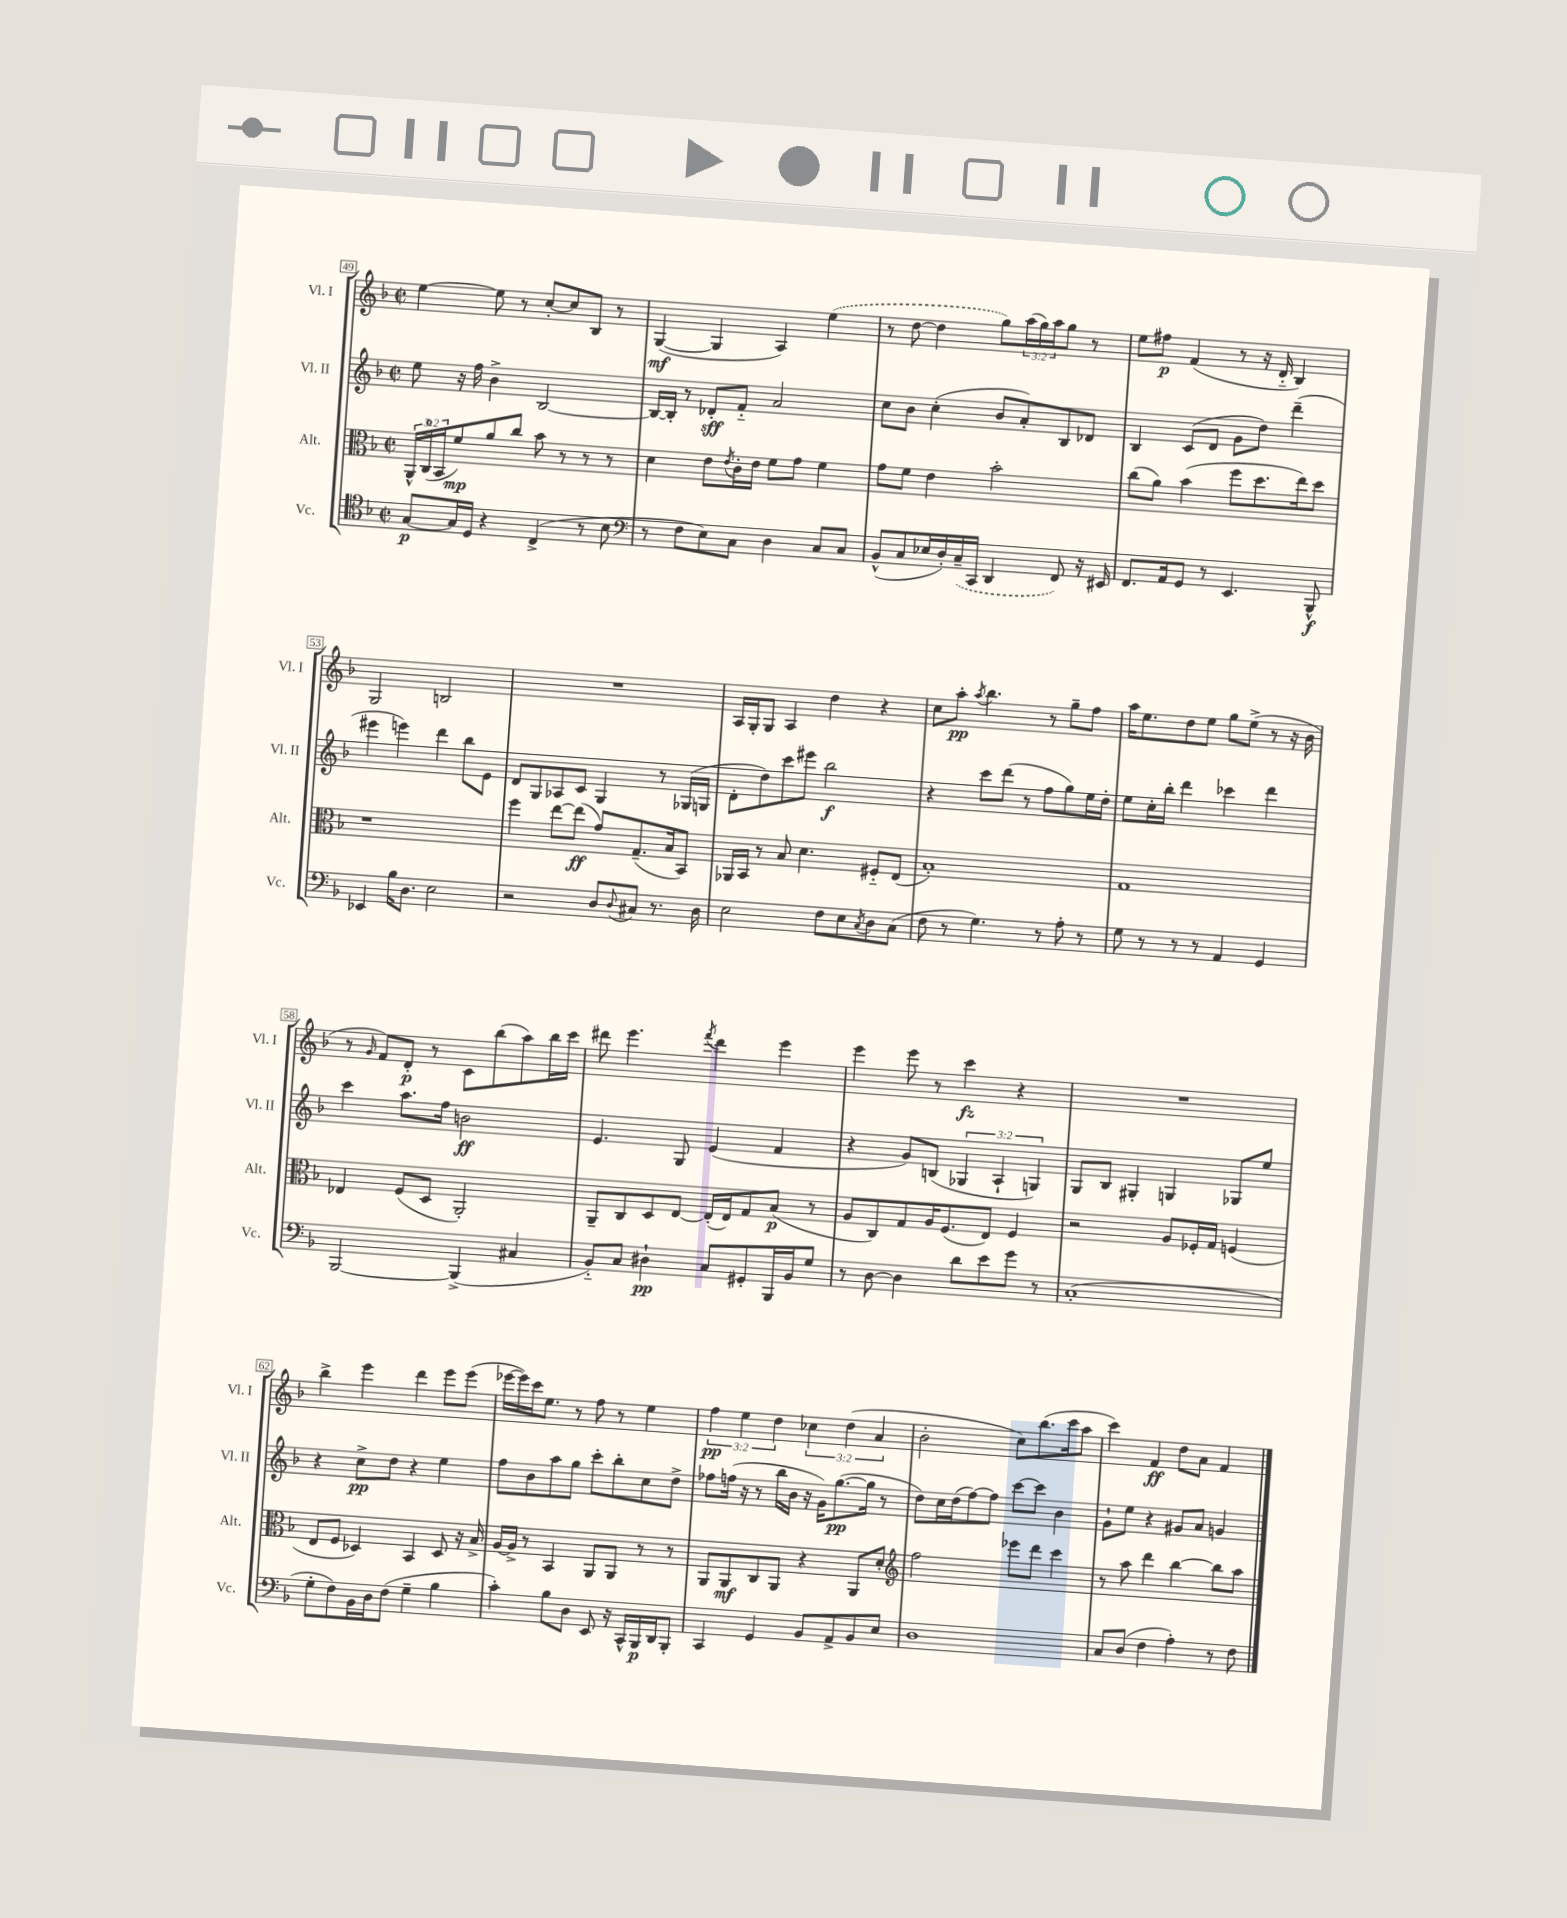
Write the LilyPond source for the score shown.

<<
\new StaffGroup <<
\new Staff = "s0" \with { instrumentName = "Vl. I" shortInstrumentName = "Vl. I" } {
    \clef treble \key f \major \defaultTimeSignature \time 2/2 \override Staff.TupletNumber.text = #tuplet-number::calc-fraction-text
    e''4~ e''8 r8 c''8~-. c''8 bes8 r8 |
    g4~\mf( g4 a4) \once \slurDashed e''4( |
    r8 d''8~ d''4 g''8) \tuplet 3/2 { a''16( g''16) a''16 } g''8 r8 |
    e''8 fis''8\p f'4( r8 r16 d'16-_ bes4) |
    g2 b2 |
    R1 |
    a16 g16-. g8 a4 d''4 r4 |
    c''8 a''8-.\pp \acciaccatura { a''8 } bes''4. r8 g''8-- f''8 |
    a''16 e''8. d''8 e''8 g''8 e''8->( r8 r16 bes'16 |
    r8 \grace { g'16 } f'8) d'8-.\p r8 c'8 bes''8( a''8) bes''16 c'''16 |
    dis'''8 e'''4. \acciaccatura { f'''8 } dis'''4 e'''4 |
    e'''4 e'''8 r8 c'''4\fz r4 |
    R1 |
    bes''4-> e'''4 d'''4 e'''8 e'''8( |
    ees'''16~ ees'''16) c'''16 e''8. r8 f''8 r8 e''4 |
    \tuplet 3/2 { f''4\pp e''4 d''4 } \tuplet 3/2 { ces''4 d''4( a'4 } |
    bes'2-. c''8) bes''8.( c'''16 a''8 |
    c'''4) f'4\ff d''8 a'8 f'4 \bar "|." |
}
\new Staff = "s1" \with { instrumentName = "Vl. II" shortInstrumentName = "Vl. II" } {
    \clef treble \key f \major \defaultTimeSignature \time 2/2 \override Staff.TupletNumber.text = #tuplet-number::calc-fraction-text
    e''8 r16 f''16 bes'4-> bes2~ |
    bes16~ bes16-. r8 des'8-.\sff f'8-_ a'2 |
    c''8 bes'8 c''4-.( bes'8 a'8-.) bes8 des'8 |
    bes4 c'8( d'8 g'8 d''8) d'''4--( |
    eis'''4 e'''4) d'''4 bes''8 e'8 |
    d'8 g8 aes8 c'8 g4 r8 ges16( g16 |
    d'8-. d''8) c'''8 eis'''8 bes''2\f |
    r4 c'''8 d'''8( r8 f''8 g''8) e''16 d''16-. |
    e''8 c''16-. bes''16-. d'''4 ces'''4 d'''4 |
    c'''4 a''8. f''16 b'2\ff |
    e'4. g8 e'4( f'4 |
    r4 g'8) b8( \tuplet 3/2 { ges4 a4-! g4) } |
    g8 bes8 gis4-. g4 ges8 e''8 |
    r4 c''8->\pp d''8 r4 e''4 |
    f''8 bes'8 a''8 g''8 c'''8-. bes''8-. c''8 d''8-> |
    fes''8 f''16( r16 r8 bes''16 bes'16 r16 g'16) g''8.~\pp( g''16 r8 |
    d''8) c''16 d''16( f''8~) f''8 c'''8~ c'''8 bes'4 |
    g'8-! e''8 r4 gis'8 a'8 g'4 \bar "|." |
}
\new Staff = "s2" \with { instrumentName = "Alt." shortInstrumentName = "Alt." } {
    \clef alto \key f \major \defaultTimeSignature \time 2/2 \override Staff.TupletNumber.text = #tuplet-number::calc-fraction-text
    \tuplet 3/2 { a,16-^ c16-0( bes,16 } f'8\mp) a'8 c''8 bes'8 r8 r8 r8 |
    d'4 e'8 \acciaccatura { e'8 } c'16-. e'16 f'8 g'8 f'4 |
    g'8 f'8 e'4 bes'2-. |
    c''8( a'8) bes'4( f''8 d''8. e''16) d''8 |
    r1 |
    f''4 e''8~ e''8\ff( g'8) g8.--( bes16 bes,8) |
    aes,16 bes,16 r8 bes8 d'4. fis8-_ e8( |
    bes1-.) |
    g1 |
    ees4 f8( d8 a,2-.) |
    a,8-- c8 d8 e8~ e16-.( e16) g8 bes8\p( r8 |
    a8 c8) g8 a16 f8.( e8) f4 |
    r2 a8 fes16-. g16 f4( |
    e8 f8 des4) bes,4 des8 r16 bes16-> |
    a16~ a16-> r8 bes,4 a,8 a,8 r8 r8 |
    a,8 a,8\mf c8 a,8 r4 a,8 d'8-. |
    \clef treble f''2 ees'''8 d'''8 c'''4 |
    r8 a''8 d'''4 bes''4~ bes''8 a''8 \bar "|." |
}
\new Staff = "s3" \with { instrumentName = "Vc." shortInstrumentName = "Vc." } {
    \clef tenor \key f \major \defaultTimeSignature \time 2/2
    g8~\p g16 d16 r4 c4->( r8 bes8 |
    \clef bass r8 f8 e8) c8 d4 c8 c8 |
    bes,8-^( c8 ees16 d16-.) \once \slurDashed c16--( c,16 d,4 f,8) r16 eis,16 |
    f,8. a,16 g,8 r8 e,4. bes,,8-^\f |
    ees,4 bes16 d8. e2 |
    r2 d8 \appoggiatura { d8 } cis8 r8. d16 |
    e2 f8 e8 \acciaccatura { c8 } d8 c8( |
    f8 r8 g4.) r8 a8-. r8 |
    g8 r8 r8 r8 a,4 g,4 |
    bes,,2~ bes,,4->( cis4 |
    bes,8-_) c8 dis4-!\pp c8 gis,8-. bes,,16 bes,16 g8 |
    r8 d8~ d4 d'8 e'8 g'8 r8 |
    c1-.( |
    g8-. f8) bes,16 d16 f8( g4-- bes4 |
    c'4-.) bes8 d8 e,8 r16 c,16-^ bes,,16\p d,16 bes,,8-. |
    c,4 g,4 bes,8 a,8-> bes,8 e8 |
    d1 |
    c8 d8( f4 a4-.) r8 f8 \bar "|." |
}
>>
>>
\layout { \context { \Score currentBarNumber = #49 \override BarNumber.stencil = #(make-stencil-boxer 0.1 0.3 ly:text-interface::print) } }
